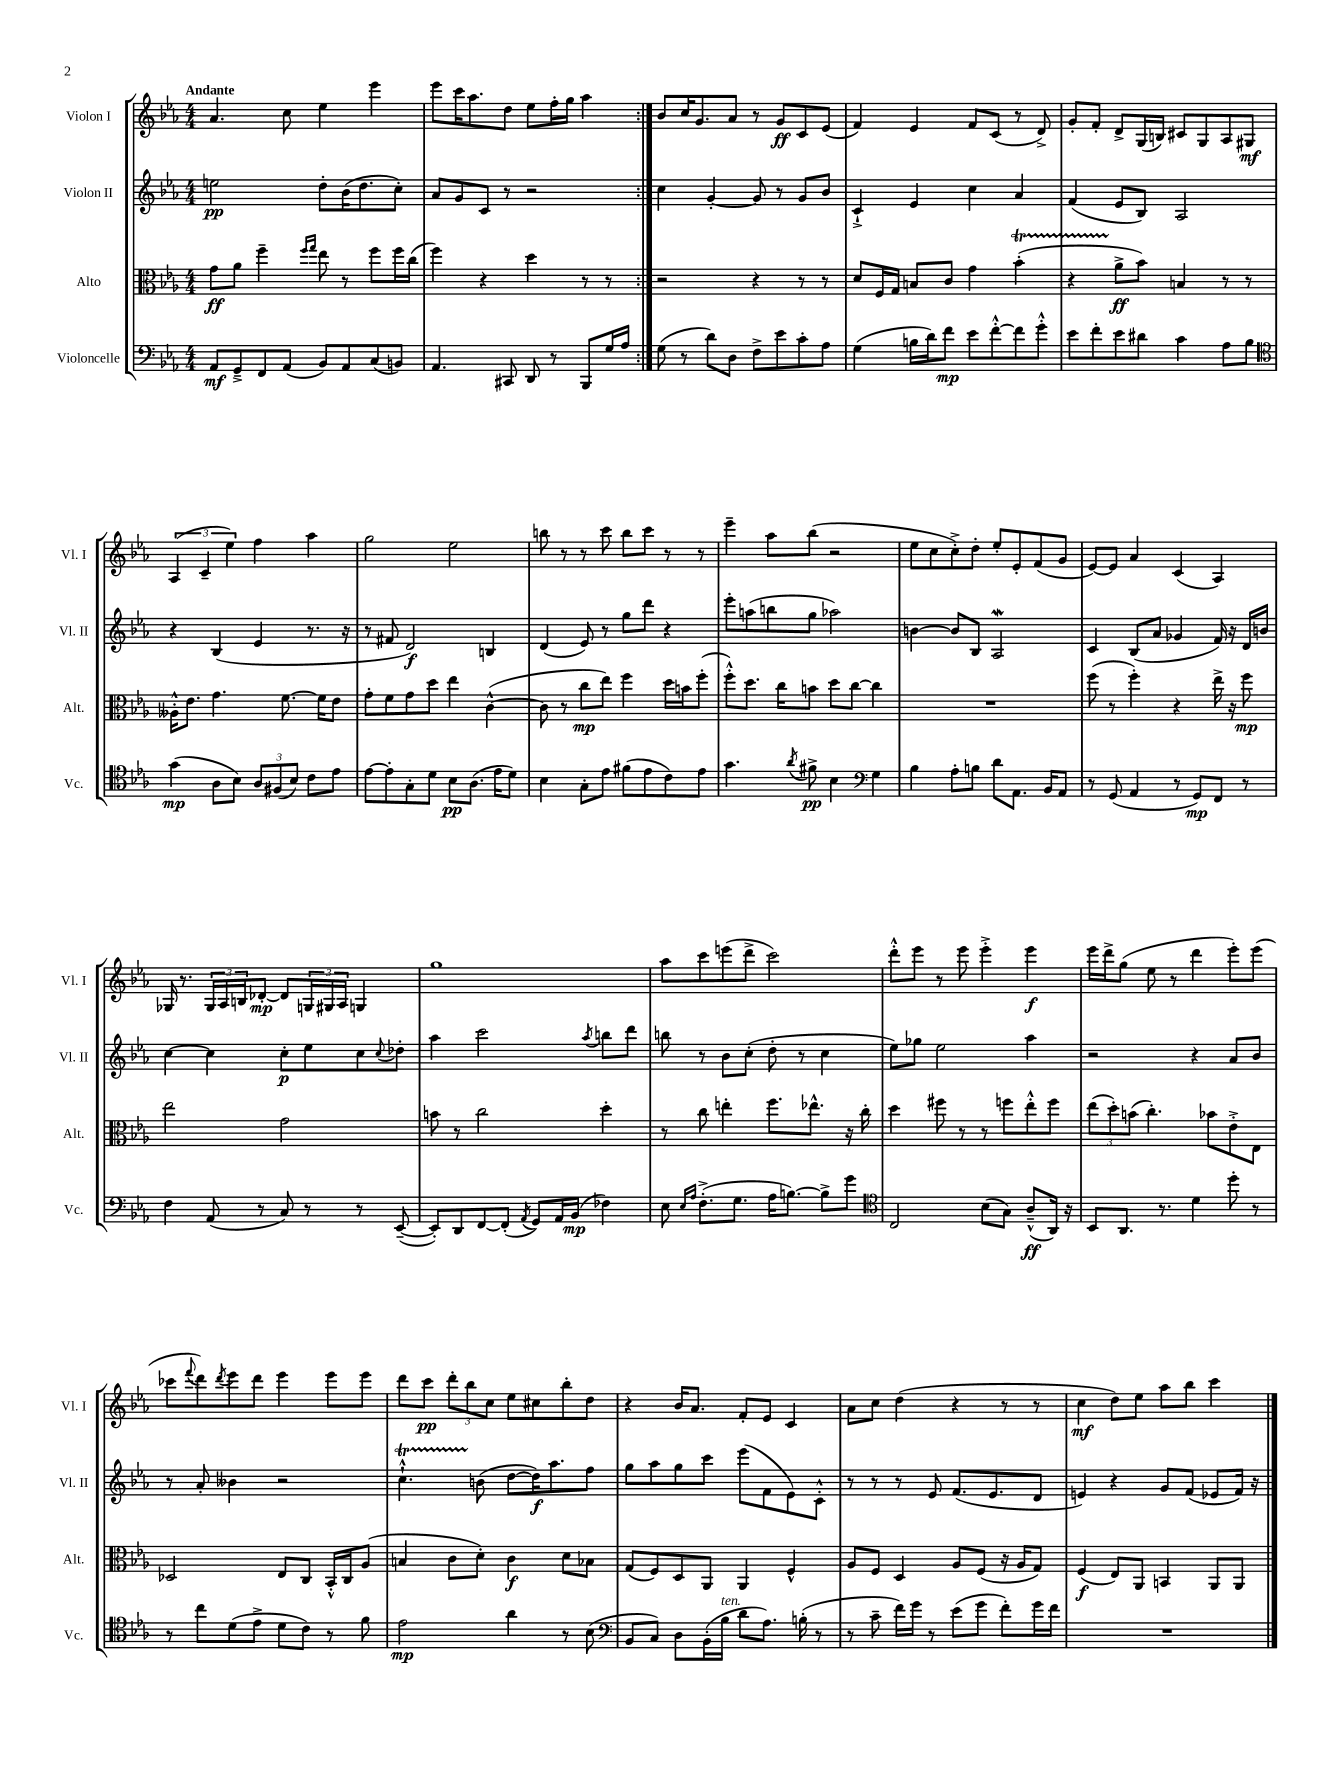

**kern	**kern	**kern	**kern
*staff4	*staff3	*staff2	*staff1
*clefF4	*clefC3	*clefG2	*clefG2
*k[b-e-a-]	*k[b-e-a-]	*k[b-e-a-]	*k[b-e-a-]
*M4/4	*M4/4	*M4/4	*M4/4
8AA-	8g	2ee	4.a-
8GG~^	8a-	.	.
8FF	4ff~	.	.
(8AA-	.	.	8cc
.	16qqff	.	.
.	16qqgg	.	.
8BB-)	8ee-	8dd'	4ee-
8AA-	8r	(16b-	.
.	.	8.dd	.
(8C	8ff	.	4eee-
8BB)	16ff	8cc')	.
.	(16cc	.	.
=	=	=	=
4.AA-	4ff)	8a-	8eee-
.	.	8g	16ccc
.	.	.	8.aa-
.	4r	8c	.
8CC#	.	8r	8dd
8DD	4dd	2r	8ee-
8r	.	.	16ff'
.	.	.	16gg
8BBB-	8r	.	4aa-
16G	8r	.	.
16A-	.	.	.
=:|!	=:|!	=:|!	=:|!
(8G	2r	4cc	8b-
8r	.	.	16cc
.	.	.	8.g
8d)	.	[4g'	.
8D	.	.	8a-
8F^	4r	8g]	8r
8e-	.	8r	8g
8c'	8r	8g	8c
8A-	8r	8b-	(8e-
=	=	=	=
(4G	8d	4c`^	4f)
.	16F	.	.
.	16G	.	.
16B	8B	4e-	4e-
16d)	.	.	.
8f	8c	.	.
8e-	4g	4cc	8f
[8f'^^	.	.	(8c
8f]	(4b-'	4a-	8r
8g'^^	.	.	8d^)
=	=	=	=
8e-	4r	(4f	8g'
8f'	.	.	8f'
8e-	8a-^	8e-	8d^
8d#	8b-)	8B-)	(16G
.	.	.	16B)
4c	4B	2A-	8c#
.	.	.	8G
8A-	8r	.	8A-
8B-	8r	.	8G#
=	=	=	=
*clefC4	*	*	*
(4g	16A--'^^	4r	(6A-
.	8.e-	.	.
.	.	.	6c~
8A-	4.g	(4B-	.
.	.	.	6ee-)
8B-)	.	.	.
12A-	.	4e-	4ff
(12F#	.	.	.
.	[8.f	.	.
12B-)	.	.	.
8c	.	8.r	4aa-
.	16f]	.	.
8e-	8e-	.	.
.	.	16r	.
=	=	=	=
[8e-	8g'	8r	2gg
8e-']	8f	8f#	.
8G'	8g	2d)	.
8d	8dd	.	.
8B-	4ee-	.	2ee-
(8.A-	.	.	.
.	([4c^^	4B	.
16e-	.	.	.
8d)	.	.	.
=	=	=	=
4B-	8c]	(4d	8bb
.	8r	.	8r
8G'	8cc	8e-)	8r
8e-	8ee-)	8r	8ccc
(8f#	4ff	8gg	8bb
8e-	.	8ddd	8ccc
8c)	16dd	4r	8r
.	16b	.	.
8e-	(8ff'	.	8r
=	=	=	=
4.g	8ff'^^)	8eee-'	4eee-~
.	8.dd	(8aa	.
.	.	8bb	8aa-
.	16cc	.	.
8qa-	.	.	.
8f#^	8b	8gg	(8bb-
4B-	8dd	2aa-)	2r
.	[8cc	.	.
*clefF4	*	*	*
4G	4cc]	.	.
=	=	=	=
4B-	1r	[4b	8ee-
.	.	.	8cc
8A-'	.	8b]	8cc'^)
8B	.	8B-	8dd'
8d	.	2A-	8ee-'
8.AA-	.	.	8e-'
.	.	.	(8f
16BB-	.	.	.
8AA-	.	.	8g
=	=	=	=
8r	(8ff	4c	[8e-)
(8GG	8r	.	8e-]
4AA-	4ff')	(8B-	4a-
.	.	8a-	.
8r	4r	4g-	(4c
8GG)	.	.	.
8FF	16ee-^	16f)	4A-)
.	16r	16r	.
8r	8ff	16d	.
.	.	16b	.
=	=	=	=
4F	2ee-	[4cc	16G-
.	.	.	8.r
(8AA-	.	4cc]	24G-
.	.	.	24A-
.	.	.	24B
8r	.	.	[8d-'
8C)	2g	8cc'	8d-]
8r	.	8ee-	24G
.	.	.	24G#
.	.	.	24A-
8r	.	8cc	4G
.	.	8qqcc	.
([8EE-~	.	8dd-'	.
=	=	=	=
8EE-'])	8b	4aa-	1gg
8DD	8r	.	.
[8FF	2cc	2ccc	.
(8FF']	.	.	.
8qAA-	.	.	.
8GG)	.	.	.
16AA-	.	.	.
(16BB-	.	.	.
.	.	8qaa-	.
4F-)	4dd'	8bb	.
.	.	8ddd	.
=	=	=	=
8E-	8r	8bb	8aa-
16qqE-	.	.	.
16qqA-	.	.	.
(8.F'^	8cc	8r	8ccc
.	4ee'	8b-	(8eee
8.G	.	.	.
.	.	(8cc'	8ddd^
16A-	8.ff	8dd'	2ccc)
[8.B)	.	.	.
.	.	8r	.
.	8.ee-^^	.	.
8B^]	.	4cc	.
8g	16r	.	.
.	16cc'	.	.
=	=	=	=
*clefC4	*	*	*
2C	4dd	8ee-)	8ddd'^^
.	.	8gg-	8eee-
.	8ff#	2ee-	8r
.	8r	.	8eee-
(8B-	8r	.	4eee-'^
8G)	8ff	.	.
(8A-~^^	8ee-'^^	4aa-	4eee-
16AA-)	8ff	.	.
16r	.	.	.
=	=	=	=
8BB-	(12ee-	2r	16eee-
.	.	.	16ddd^
.	12dd')	.	.
8.AA-	.	.	(8gg
.	(12b	.	.
.	4.cc')	.	8ee-
8.r	.	.	.
.	.	.	8r
4d	.	4r	4ddd
.	8b-	.	.
8dd'	8e-'^	8a-	8eee-')
8r	8E-	8b-	(8eee-
=	=	=	=
8r	2D-	8r	8ccc-
.	.	.	8qqfff
8cc	.	8a-'	8ddd)
.	.	.	8qddd
(8d	.	4b--	8eee-
8e-^	.	.	8ddd
8d	8E-	2r	4eee-
8c)	8C	.	.
8r	16BB-'^^	.	8eee-
.	16C	.	.
8f	(8A-	.	8eee-
=	=	=	=
2e-	4B	4.cc`^^	8ddd
.	.	.	8ccc
.	8c	.	12ddd'
.	.	.	12bb-
.	8d')	(8b	.
.	.	.	12cc
4a-	4c	[8dd	8ee-
.	.	16dd])	8cc#
.	.	8.aa-	.
8r	8d	.	8bb-'
(8B-	8B-	8ff	8dd
=	=	=	=
*clefF4	*	*	*
8BB-	(8G	8gg	4r
8C)	8F)	8aa-	.
8D	8D	8gg	16b-
.	.	.	8.a-
(16BB-'	8AA-	8ccc	.
16B-	.	.	.
8d	4AA-	(8eee-	8f'
8.A-)	.	8f	8e-
.	4F^^	8e-)	4c
(16B'	.	.	.
8r	.	8c'^^	.
=	=	=	=
8r	8A-	8r	8a-
8c~	8F	8r	8cc
16f)	4D	8r	(4dd
16g	.	.	.
8r	.	8e-	.
(8e-	8A-	(8.f	4r
8g	(8F	.	.
.	.	8.e-	.
8f')	16r	.	8r
.	16A-	.	.
16g	8G)	8d	8r
16f	.	.	.
=	=	=	=
1r	(4F	4e)	4cc
.	8E-)	4r	8dd)
.	8AA-	.	8ee-
.	4BB	8g	8aa-
.	.	(8f	8bb-
.	8AA-	8e-	4ccc
.	8AA-	16f)	.
.	.	16r	.
==	==	==	==
*-	*-	*-	*-
